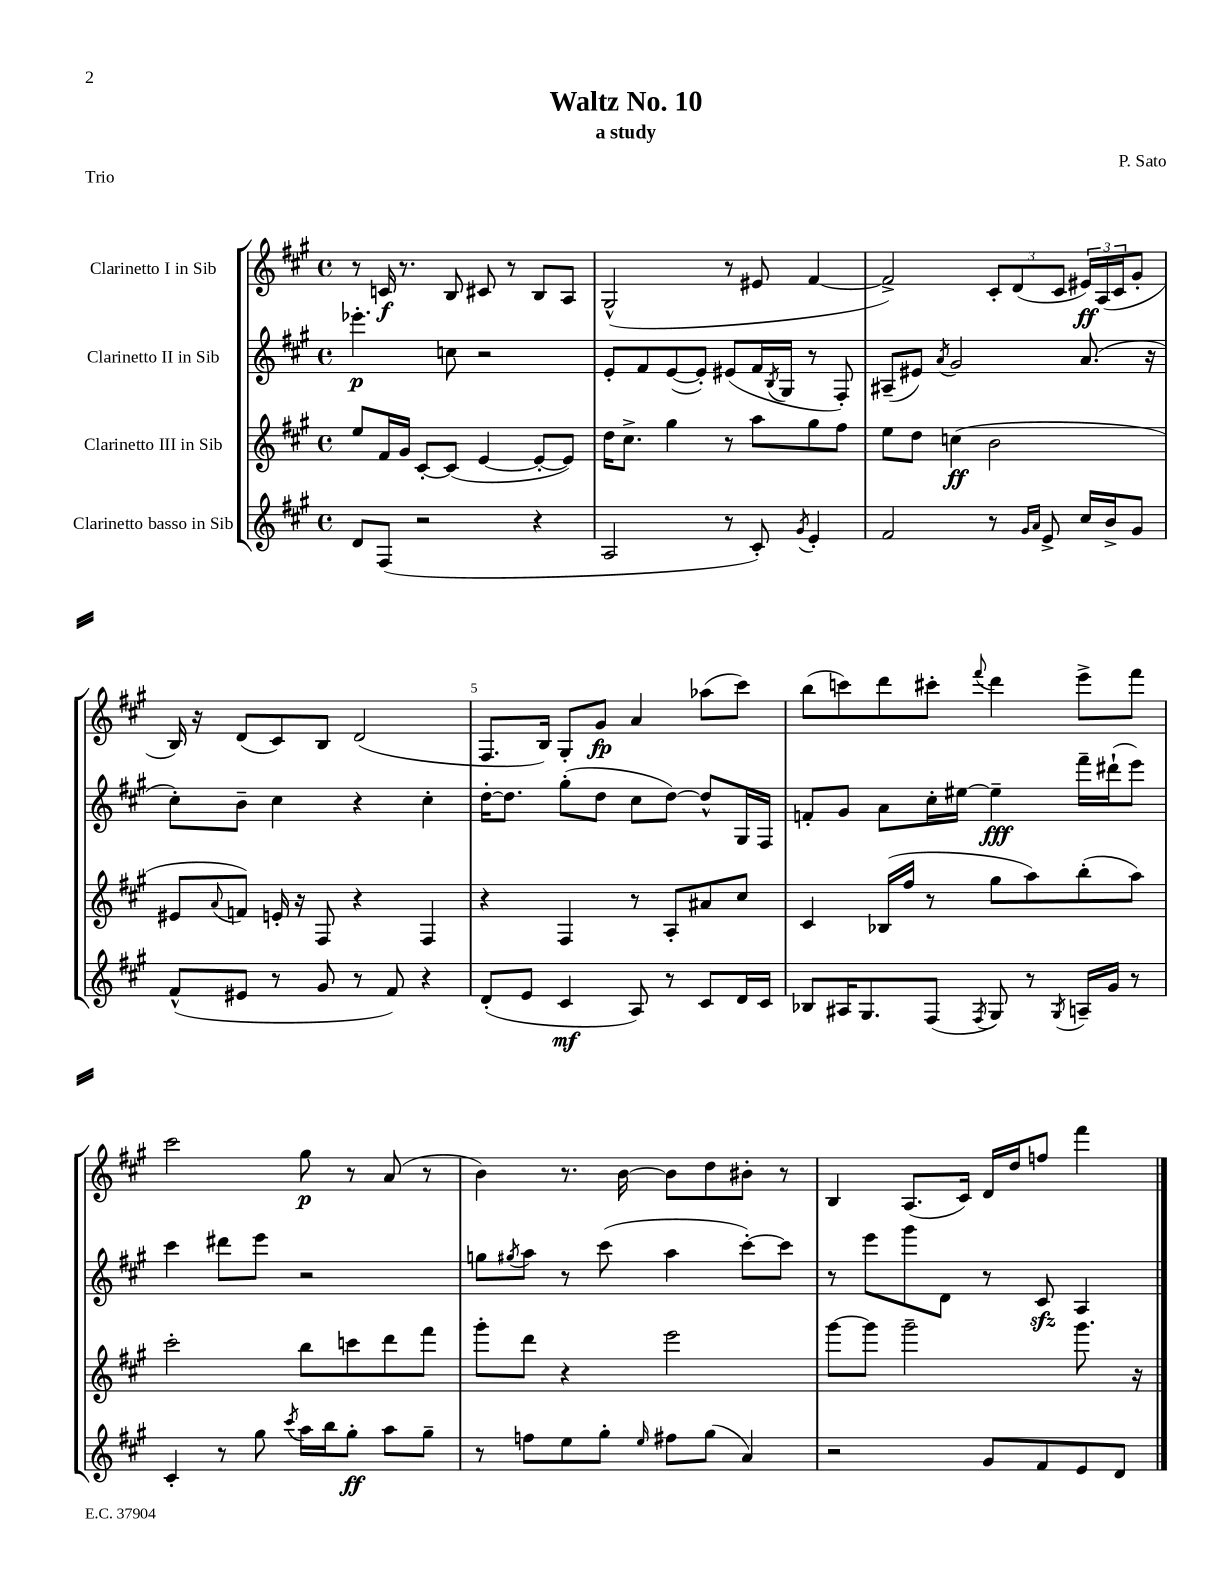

**kern	**dynam	**kern	**dynam	**kern	**dynam	**kern	**dynam
*part4	*part4	*part3	*part3	*part2	*part2	*part1	*part1
*staff4	*staff4	*staff3	*staff3	*staff2	*staff2	*staff1	*staff1
*I"Clarinetto basso in Sib	*	*I"Clarinetto III in Sib	*	*I"Clarinetto II in Sib	*	*I"Clarinetto I in Sib	*
*clefG2	*	*clefG2	*	*clefG2	*	*clefG2	*
*k[f#c#g#]	*	*k[f#c#g#]	*	*k[f#c#g#]	*	*k[f#c#g#]	*
*M4/4	*	*M4/4	*	*M4/4	*	*M4/4	*
*met(c)	*	*met(c)	*	*met(c)	*	*met(c)	*
=1	=1	=1	=1	=1	=1	=1	=1
8d/L	.	8ee/L	.	4.eee-X'\	p	8r	.
(8F#/J	.	16f#/L	.	.	.	16cn/	f
.	.	16g#/JJ	.	.	.	8.r	.
2r	.	[8c#'/L	.	.	.	.	.
.	.	(8c#/J]	.	8ccn\	.	8B/	.
.	.	[4e/	.	2r	.	8c#X/	.
.	.	.	.	.	.	8r	.
4r	.	8e'/L_	.	.	.	8B/L	.
.	.	8e/J])	.	.	.	8A/J	.
=2	=2	=2	=2	=2	=2	=2	=2
2A/	.	16dd\KL	.	8e'/L	.	(2G#^^/	.
.	.	8.cc#^\J	.	.	.	.	.
.	.	.	.	8f#/	.	.	.
.	.	4gg#\	.	([8e/	.	.	.
.	.	.	.	8e'/J])	.	.	.
8r	.	8r	.	(8e#X/L	.	8r	.
8c#'/)	.	8aa\L	.	16f#/L	.	8e#X/	.
.	.	.	.	8qB/	.	.	.
.	.	.	.	16G#/JJ	.	.	.
8qg#/	.	.	.	.	.	.	.
4e'/	.	8gg#\	.	8r	.	[4f#/	.
.	.	8ff#\J	.	8F#'/)	.	.	.
=3	=3	=3	=3	=3	=3	=3	=3
2f#/	.	8ee\L	.	(8A#X~/L	.	2f#^/])	.
.	.	8dd\J	.	8e#X/J)	.	.	.
.	.	.	.	8qa/	.	.	.
.	.	(4ccn\	ff	2g#/	.	.	.
8r	.	2b\	.	.	.	12c#'/L	.
.	.	.	.	.	.	(12d/	.
16qqg#/LL	.	.	.	.	.	.	.
16qqa/JJ	.	.	.	.	.	.	.
8e^/	.	.	.	.	.	.	.
.	.	.	.	.	.	12c#/J	.
16cc#/LL	.	.	.	(8.a/	.	24e#X/LL)	ff
.	.	.	.	.	.	(24A/	.
16b^/J	.	.	.	.	.	.	.
.	.	.	.	.	.	24c#/J	.
8g#/J	.	.	.	.	.	8g#'/J	.
.	.	.	.	16r	.	.	.
!!LO:LB:g=z
=4	=4	=4	=4	=4	=4	=4	=4
(8f#^^/L	.	8e#X/L	.	8cc#'\L)	.	16B/)	.
.	.	.	.	.	.	16r	.
.	.	8qqa/	.	.	.	.	.
8e#X/J	.	8fn/J)	.	8b~\J	.	(8d/L	.
8r	.	16en'/	.	4cc#\	.	8c#/)	.
.	.	16r	.	.	.	.	.
8g#/	.	8F#/	.	.	.	8B/J	.
8r	.	4r	.	4r	.	(2d/	.
8f#/)	.	.	.	.	.	.	.
4r	.	4F#/	.	4cc#'\	.	.	.
=5	=5	=5	=5	=5	=5	=5	=5
(8d'/L	.	4r	.	[16dd'\KL	.	8.F#/L	.
.	.	.	.	8.dd\J]	.	.	.
8e/J	.	.	.	.	.	.	.
.	.	.	.	.	.	16B/Jk)	.
4c#/	mf	4F#/	.	(8gg#'\L	.	8G#'/L	.
.	.	.	.	8dd\J	.	8g#/J	fp
8A/)	.	8r	.	8cc#\L	.	4a/	.
8r	.	8A'/L	.	[8dd\J)	.	.	.
8c#/L	.	8a#X/	.	8dd^^/L]	.	(8aa-X\L	.
16d/L	.	8cc#/J	.	16G#/L	.	8ccc#\J)	.
16c#/JJ	.	.	.	16F#/JJ	.	.	.
=6	=6	=6	=6	=6	=6	=6	=6
8B-X/L	.	4c#/	.	8fn'/L	.	(8bb\L	.
16A#X/K	.	.	.	8g#/J	.	8cccn\)	.
8.G#/	.	.	.	.	.	.	.
.	.	(16B-X/LL	.	8a\L	.	8ddd\	.
.	.	16ff#/JJ	.	.	.	.	.
(8F#/J	.	8r	.	16cc#'\L	.	8ccc#X'\J	.
.	.	.	.	[16ee#X\JJ	.	.	.
8qF#/	.	.	.	.	.	8qqfff#/	.
8G#/)	.	8gg#\L	.	4ee#~\]	fff	4ddd\	.
8r	.	8aa\)	.	.	.	.	.
8qG#/	.	.	.	.	.	.	.
16An~/LL	.	(8bb'\	.	16fff#~\LL	.	8eee^\L	.
16g#/JJ	.	.	.	(16ddd#X`\J	.	.	.
8r	.	8aa\J)	.	8eee\J)	.	8fff#\J	.
!!LO:LB:g=z
=7	=7	=7	=7	=7	=7	=7	=7
4c#'/	.	2ccc#'\	.	4ccc#\	.	2ccc#\	.
8r	.	.	.	8ddd#X\L	.	.	.
8gg#\	.	.	.	8eee\J	.	.	.
8qccc#/	.	.	.	.	.	.	.
16aa\LL	.	8bb\L	.	2r	.	8gg#\	p
16bb\J	.	.	.	.	.	.	.
8gg#'\J	ff	8cccn\	.	.	.	8r	.
8aa\L	.	8ddd\	.	.	.	(8a/	.
8gg#~\J	.	8fff#\J	.	.	.	8r	.
=8	=8	=8	=8	=8	=8	=8	=8
8r	.	8ggg#'\L	.	8ggn\L	.	4b\)	.
.	.	.	.	8qgg#X/	.	.	.
8ffn\L	.	8ddd\J	.	8aa\J	.	.	.
8ee\	.	4r	.	8r	.	8.r	.
8gg#'\J	.	.	.	(8ccc#\	.	.	.
.	.	.	.	.	.	[16b\	.
16qqee/	.	.	.	.	.	.	.
8ff#X\L	.	2eee\	.	4aa\	.	8b\L]	.
(8gg#\J	.	.	.	.	.	8dd\	.
4a/)	.	.	.	[8ccc#'\L)	.	8b#X'\J	.
.	.	.	.	8ccc#\J]	.	8r	.
=9	=9	=9	=9	=9	=9	=9	=9
2r	.	[8ggg#\L	.	8r	.	4B/	.
.	.	8ggg#\J]	.	8eee\L	.	.	.
.	.	2ggg#~\	.	8ggg#\	.	(8.A/L	.
.	.	.	.	8d\J	.	.	.
.	.	.	.	.	.	16c#/Jk)	.
8g#/L	.	.	.	8r	.	16d/LL	.
.	.	.	.	.	.	16dd/J	.
8f#/	.	.	.	8c#zz/	.	8ffn/J	.
8e/	.	8.ggg#\	.	4A/	.	4fff#\	.
8d/J	.	.	.	.	.	.	.
.	.	16r	.	.	.	.	.
==	==	==	==	==	==	==	==
*-	*-	*-	*-	*-	*-	*-	*-
